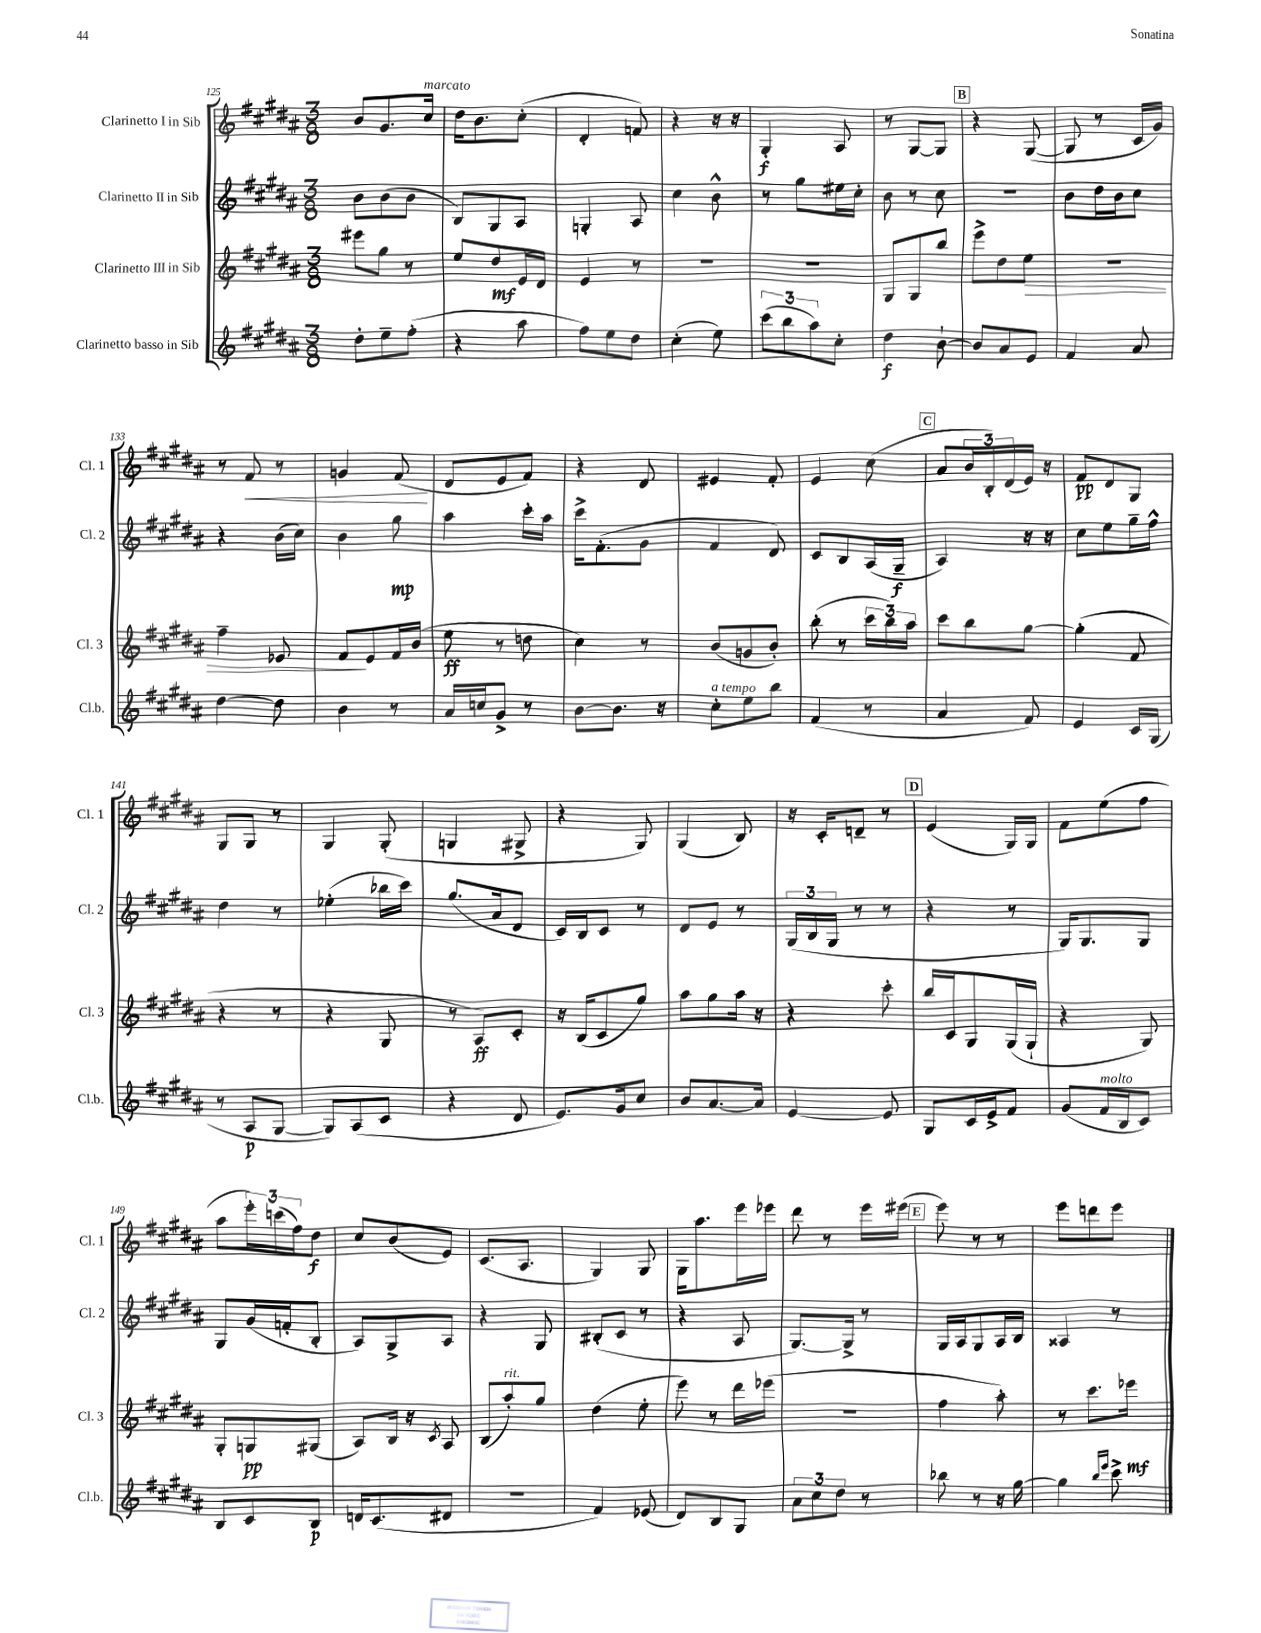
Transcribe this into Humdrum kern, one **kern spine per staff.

**kern	**kern	**kern	**kern
*staff4	*staff3	*staff2	*staff1
*clefG2	*clefG2	*clefG2	*clefG2
*k[f#c#g#d#a#]	*k[f#c#g#d#a#]	*k[f#c#g#d#a#]	*k[f#c#g#d#a#]
*M3/8	*M3/8	*M3/8	*M3/8
8dd#'\L	8eee#\L	8b\L	8b/L
8ee~\	8gg#\J	(8b\	8.g#/
(8ff#'\J	8r	8b\J	.
.	.	.	16cc#/Jk
=	=	=	=
4r	8ee/L	8B/L)	16dd#\LK
.	.	.	8.b\
.	8dd#/	8G#/	.
8aa#\	16e/L	8A#/J	(8cc#'\J
.	16d#/JJ	.	.
=	=	=	=
8ff#\L)	4e/	4G'/	4d#'/
8ee\	.	.	.
8dd#\J	8r	8A#/	8f/)
=	=	=	=
(4cc#'\	4.r	4cc#\	4r
8ee\)	.	8b^^\	16r
.	.	.	16r
=	=	=	=
(12ccc#\L	4.r	8r	4G#'/
12bb\	.	.	.
.	.	8gg#\L	.
12aa#\)	.	.	.
8cc#'\J	.	16ee#\L	8A#/
.	.	16cc#'\JJ	.
=	=	=	=
4dd#\	8G#/L	8b\	8r
.	8G#/	8r	[8G#/L
[8b`\	8bb/J	8cc#\	8G#/]J
=	=	=	=
8b/]L	8eee^\L	4.r	4r
8a#/	8dd#\	.	.
8e/J	8ee\J	.	([8G#/
=	=	=	=
4f#/	4.r	8b\L	8G#/]
.	.	16dd#\L	8r
.	.	16b\J	.
8a#/	.	8cc#\J	16c#/LL
.	.	.	16g#/JJ)
=	=	=	=
[4dd#\	4ff#~\	4r	8r
.	.	.	8f#/
8dd#\]	8e-/	(16b\LL	8r
.	.	16cc#\JJ)	.
=	=	=	=
4b\	8f#/L	4b\	4g/
.	8e/	.	.
8r	16f#/L	8gg#\	(8f#/
.	(16b/JJ	.	.
=	=	=	=
16a#/LL	8ee\	4aa#\	8d#/L
16cc/J	.	.	.
8g#^/J	8r	.	8e/
8r	8dd\	16ccc#'\LL	8f#/J)
.	.	16aa#\JJ	.
=	=	=	=
[8b\L	4cc#\)	16ccc#^\LK	4r
.	.	(8.f#'\	.
8.b\]J	.	.	.
.	8r	8g#\J	8d#/
16r	.	.	.
=	=	=	=
8cc#'\L	(8b/L	4f#/	4e#/
8ee\	8g/	.	.
8bb\J	8b'/J)	8d#/)	8f#'/
=	=	=	=
(4f#/	(8bb'\	8c#/L	4e/
.	8r	8B/	.
8r	24ccc#\LL	(16A#/L	(8cc#\
.	24bb\)	.	.
.	.	16G#~/JJ	.
.	24aa#\JJ	.	.
=	=	=	=
4a#/	8ccc#\L	4A#/)	8a#/L
.	8bb\	.	24b/L
.	.	.	24B'/)
.	.	.	(24d#/
8f#/)	[8gg#\J	16r	16e/JJ)
.	.	16r	16r
=	=	=	=
4e/	(4gg#'\]	8cc#\L	8f#/L
.	.	8ee\	8d#/
16c#/LL	8f#/	16gg#~\L	8G#/J
(16G#/JJ	.	16ff#^^\JJ	.
=	=	=	=
8r	4r	4dd#\	8G#/L
8A#/L	.	.	8G#/J
[8G#/J	8r	8r	8r
=	=	=	=
8G#/]L)	4r	(4ee-'\	4G#/
(8A#/	.	.	.
8c#/J	8G#/	16bb-\LL	(8G#'/
.	.	16ccc#\JJ)	.
=	=	=	=
4r	8r	(8.gg#/L	4G/
.	8A#/L)	.	.
.	.	16a#/k	.
8d#/	8c#'/J	8d#/J	8G#^/
=	=	=	=
8.e/L)	16r	16c#/LL)	4r
.	(16B/LK	16B/J	.
.	8c#/	8c#/J	.
16g#/k	.	.	.
8cc#/J	8gg#/J)	8r	8G#/)
=	=	=	=
8b/L	8aa#\L	8d#/L	(4G#/
[8.a#/	8gg#\	8e/J	.
.	16aa#\Jk	8r	8B/)
16a#/]Jk	16r	.	.
=	=	=	=
[4e/	4r	(24G#/LL	16r
.	.	24B/	.
.	.	.	16c#'/LK
.	.	24G#/JJ	.
.	.	8r	8d~/J
8e/]	8ccc#'\	8r	8r
=	=	=	=
8G#/L	16bb/LL	4r	(4e/
.	16c#/J	.	.
16c#/L	8G#/	.	.
16e^/J	.	.	.
8f#/J	(16G#/L	8r	16G#/LL)
.	16G#`/JJ	.	16G#/JJ
=	=	=	=
(8g#/L	4r	16G#/LK)	8f#\L
.	.	8.G#/	.
16f#/L	.	.	(8ee\
16B/J	.	.	.
8c#/J)	8G#/)	8G#/J	8ff#\J
=	=	=	=
8B/L	8G#'/L	8G#/L	8aa#\L
8c#/	8G/	(16g#/L	24eee'\L)
.	.	.	(24ccc\
.	.	16f'/J	.
.	.	.	24ff#\J)
8B/J	(8G#/J	8B'/J	8dd#\J
=	=	=	=
16d/LK	8A#/L)	8A#/L)	8cc#/L
(8.c#/	.	.	.
.	16B/Jk	8G#^/	(8b/
.	16r	.	.
.	8qc#/	.	.
8d#/J	8A#/	8A#/J	8e/J)
=	=	=	=
4.r	(8B/L	4r	(8.c#/L
.	8aa#'/)	.	.
.	.	.	8.A#/J
.	8gg#/J	8G#/	.
=	=	=	=
4f#/)	(4dd#\	(8B#'/L	4G#/)
.	.	8c#/J	.
(8e-/	8ee'\	8r	8G#/
=	=	=	=
8d#/L)	8eee\)	4r	16G#\LK
.	.	.	8.aa#\
8B/	8r	.	.
8G#/J	16ddd#\LL	8A#/	16eee\L
.	(16eee-\JJ	.	16eee-\JJ
=	=	=	=
12a#\L	4.r	[8.G#/L)	8ddd#\
12cc#\	.	.	.
.	.	.	8r
12dd#\J	.	.	.
.	.	16G#^/]Jk	.
8r	.	8r	16eee\LL
.	.	.	(16eee#\JJ
=	=	=	=
8bb-\	4ff#\	16G#/LL	8eee\)
.	.	16A#/J	.
8r	.	8G#/	8r
16r	8aa#'\)	16A#/L	8r
[16gg#\	.	16B/JJ	.
=	=	=	=
4gg#\]	8r	4A##/	8eee\L
.	8.ccc#\L	.	8ddd\
16qqbb/LL	.	.	.
16qqeee/JJ	.	.	.
8ccc#^\	.	8r	8eee\J
.	16eee-\Jk	.	.
==	==	==	==
*-	*-	*-	*-
